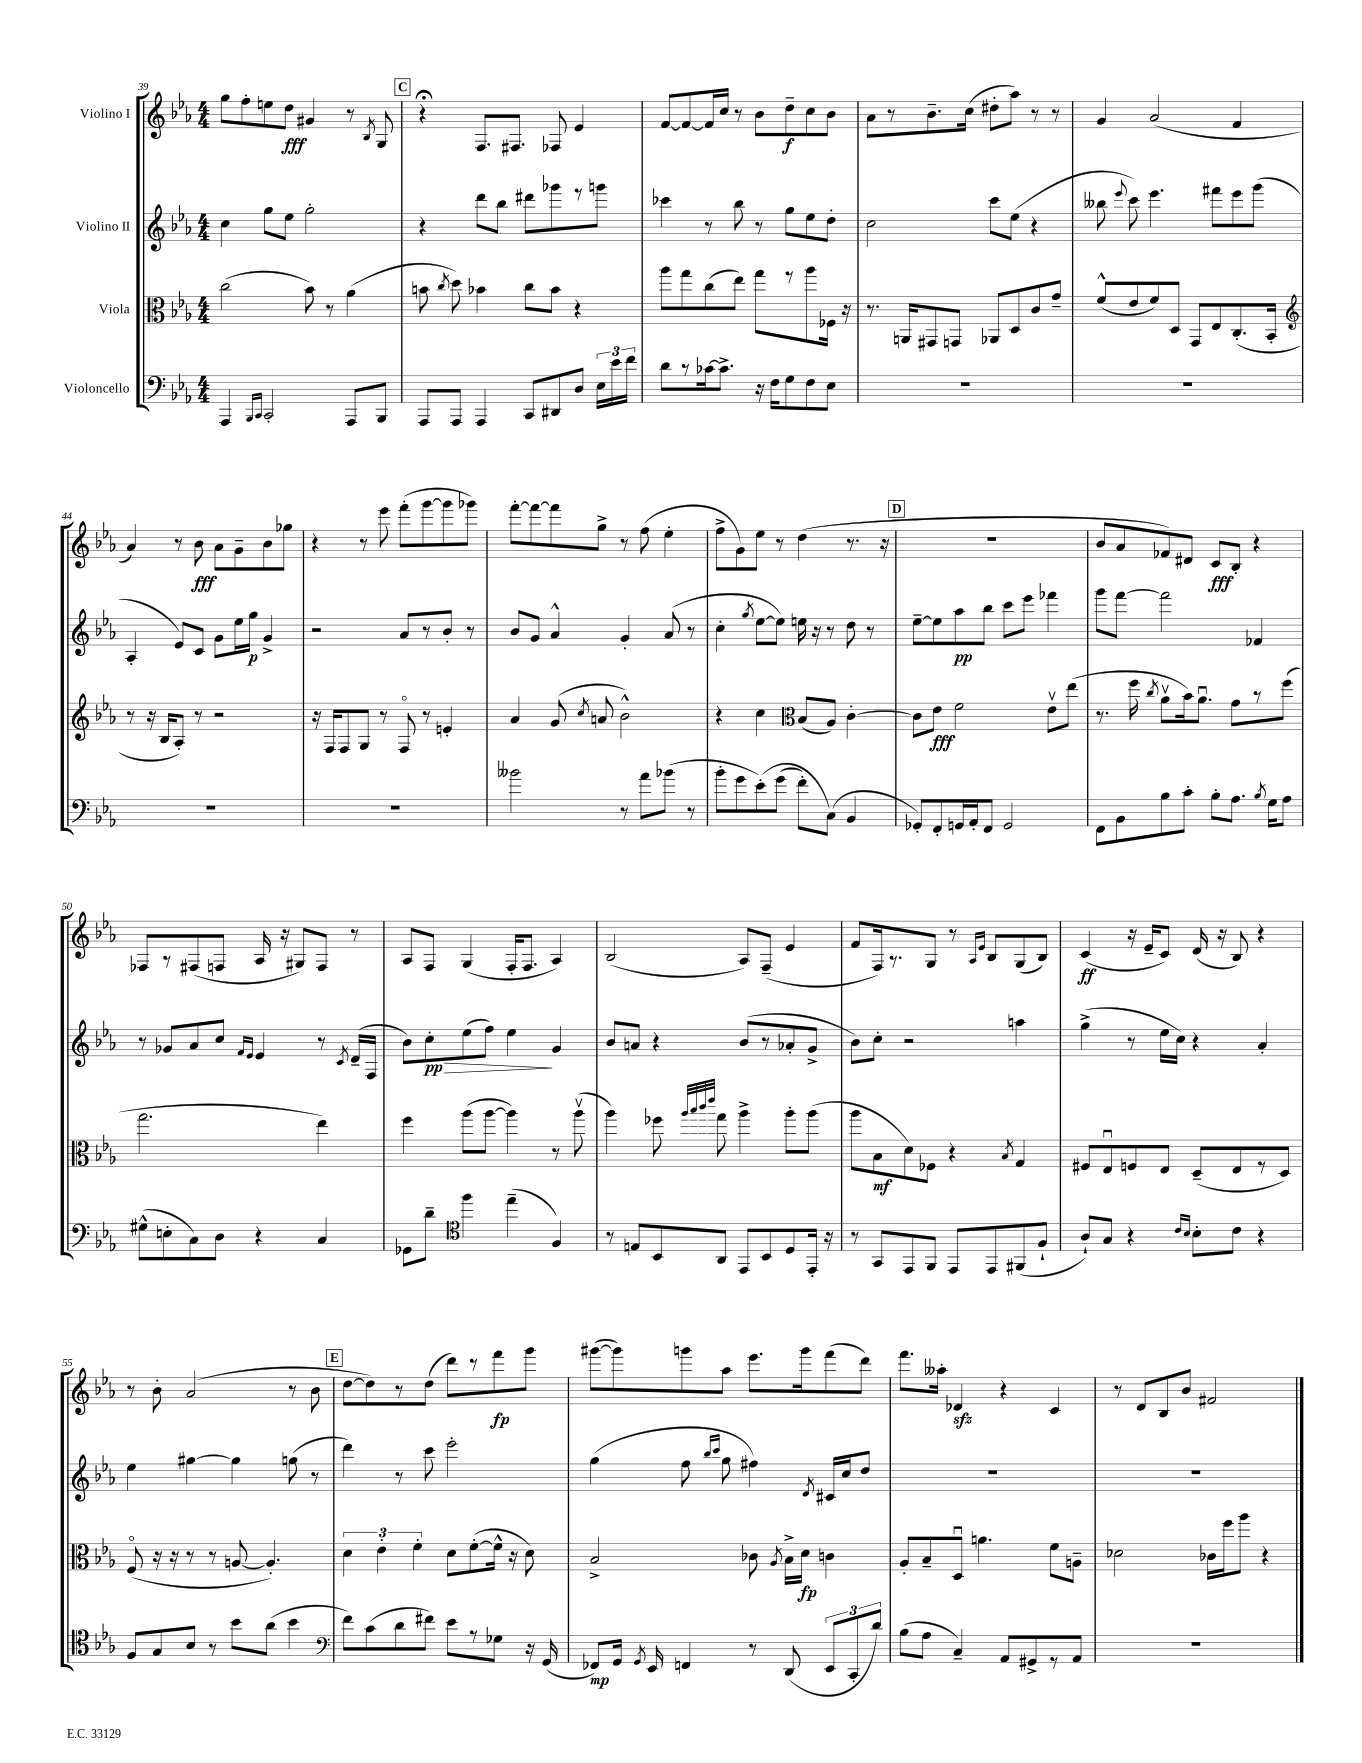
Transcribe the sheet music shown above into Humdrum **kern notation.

**kern	**kern	**kern	**kern
*staff4	*staff3	*staff2	*staff1
*clefF4	*clefC3	*clefG2	*clefG2
*k[b-e-a-]	*k[b-e-a-]	*k[b-e-a-]	*k[b-e-a-]
*M4/4	*M4/4	*M4/4	*M4/4
4AAA-	(2cc	4cc	8gg
.	.	.	8ff'
16qqBBB-	.	.	.
16qqCC	.	.	.
2CC'	.	8gg	8ee
.	.	8ee-	8dd
.	8b-)	2gg'	4g#
.	8r	.	.
8AAA-	(4a-	.	8r
.	.	.	8qB-
8BBB-	.	.	8G
=	=	=	=
8AAA-	8b	4r	4r;
.	8qcc	.	.
8AAA-	8dd)	.	.
4AAA-	4b-	8ddd	8.F
.	.	8bb-	.
.	.	.	8.F#
8CC	8cc	8ddd#	.
8DD#	8b-	8ggg-	8F-
8D	4r	8r	4e-
24E-	.	8ggg	.
24e-	.	.	.
24f	.	.	.
=	=	=	=
8d	8aa-	4ccc-	[8f
8r	8gg	.	8f_
[16c-	(8cc	8r	16f]
8.c-^]	.	.	16cc
.	8ee-)	8bb-	8r
16r	8gg	8r	8b-
16F	.	.	.
8G	8r	8gg	8dd~
8F	8aa-	8ee-	8cc
8E-	16F-	8dd'	8b-
.	16r	.	.
=	=	=	=
1r	8.r	2cc	8a-
.	.	.	8r
.	16AA	.	.
.	8GG#	.	8.b-~
.	8GG	.	.
.	.	.	(16cc
.	8AA-	8ccc	8dd#'
.	8D	(8ee-	8aa-)
.	8c	4r	8r
.	8g~	.	8r
=	=	=	=
1r	(8f^^	8bb--	4g
.	.	8qqeee-	.
.	8e-	8ccc)	.
.	8f)	4.eee-	(2a-
.	8D	.	.
.	8GG	.	.
.	8E-	8fff#	.
.	(8.C'	8eee-	4f
.	.	(8ggg	.
.	16BB-'	.	.
=	=	=	=
*	*clefG2	*	*
1r	8r	4A-'	4a-)
.	16r	.	.
.	16B-	.	.
.	8A-')	8e-)	8r
.	8r	8c	8b-
.	2r	8g	8a-
.	.	16ee-	8g~
.	.	16gg	.
.	.	4g^	8b-
.	.	.	8gg-
=	=	=	=
1r	16r	2r	4r
.	16F	.	.
.	8F	.	.
.	8G	.	8r
.	8r	.	8eee-
.	8Fo	8a-	(8fff'
.	8r	8r	[8ggg
.	4e'	8b-'	8ggg]
.	.	8r	8ggg-)
=	=	=	=
2b--	4a-	8b-	[8fff'
.	.	8g	8fff_
.	(8g	4a-^^	8fff]
.	8qcc	.	.
.	8a	.	8gg^
8r	2b-^^)	4g'	8r
8a-	.	.	(8ff
(8b-	.	(8a-	4ee-'
8r	.	8r	.
=	=	=	=
8b-'	4r	4cc'	8ff^
8g	.	.	8g)
.	.	8qgg	.
&(8e-')	4cc	[8ee-	8ee-
(8g	.	8ee-])	8r
*	*clefC3	*	*
8f')	(8B-	16ee	(4dd
.	.	16r	.
(8C&)	8A-)	8r	.
4BB-	[4c'	8dd	8.r
.	.	8r	.
.	.	.	16r
=	=	=	=
8GG-')	8c]	[8ee-~	1r
8FF'	8e-	8ee-]	.
16GG	2f	8aa-	.
16AA-'	.	.	.
8FF	.	8bb-	.
2GG	.	8ccc	.
.	.	8eee-	.
.	8e-v	4fff-	.
.	(8ee-	.	.
=	=	=	=
8FF	8.r	8ggg	8b-
8BB-	.	[8fff	8a-
.	16ff	.	.
.	8qcc	.	.
8B-	8a-v	2fff]	8f-)
8c'	16b-)	.	8d#
.	8.a-u	.	.
8B-'	.	.	8c
8.A-	8g	.	8B-'
.	8r	4f-	4r
8qB-	.	.	.
16G	.	.	.
8A-	(8ff	.	.
=	=	=	=
(8G#^^	2.gg	8r	8F-
8E'	.	8g-	8r
8C)	.	8a-	(8F#
8D	.	8cc	8F
.	.	16qqf	.
.	.	16qqe-	.
4r	.	4e-	16A-
.	.	.	16r
.	.	.	8G#)
4C	4ee-)	8r	8F
.	.	8qc	.
.	.	(16d~	8r
.	.	16F	.
=	=	=	=
8GG-	4ff	8b-)	8A-
8d~	.	8cc'	8F
*clefC4	*	*	*
4ff	(8aa-	(8ee-	(4G
.	[8aa-	8ff)	.
(4ee-~	4aa-])	4ee-	16F'
.	.	.	8.F
4F)	8r	4g	4A-)
.	(8aa-v	.	.
=	=	=	=
8r	4aa-)	8b-	(2B-
8E	.	8a	.
8BB-	8ff-	4r	.
.	32qqaa-	.	.
.	32qqbb-	.	.
.	32qqccc	.	.
.	32qqeee-	.	.
8AA-	8gg	.	.
8EE-	4aa-^	(8b-	8A-)
8BB-	.	8r	(8F~
8D	8aa-'	8a-'	4e-
16EE-'	(8aa-	8g^	.
16r	.	.	.
=	=	=	=
8r	8aa-	8b-)	8f
8GG	8B-	8cc'	16F)
.	.	.	8.r
8EE-	8d)	2r	.
8FF	8F-	.	8G
8EE-	4r	.	8r
.	.	.	16qqA-
.	.	.	16qqe-
8EE-	.	.	8B-
.	8qB-	.	.
(8FF#	4G	4aa	(8G
8F`	.	.	8B-)
=	=	=	=
8A-`)	8F#	(4gg^	(4c
8G	8E-u	.	.
4r	8F	8r	16r
.	.	.	16e-~
.	8E-	16ee-	8c)
.	.	16cc)	.
16qqc	.	.	.
16qqB-	.	.	.
8B-'	(8D~	4r	(16d
.	.	.	16r
8c	8E-	.	8B-)
4r	8r	4a-'	4r
.	8D)	.	.
=	=	=	=
8F	(8Fo	4ee-	8r
8G	16r	.	8b-'
.	16r	.	.
8B-	8r	[4gg#	(2a-
8r	8r	.	.
8b-	[8A	4gg#]	.
(8a-	4.A'])	.	.
4b-	.	(8gg	8r
.	.	8r	8b-
=	=	=	=
*clefF4	*	*	*
8f)	6d	4ddd)	[8dd
(8c	.	.	8dd])
.	6e-'	.	.
8d	.	8r	8r
.	6f'	.	.
8f#)	.	8ccc	(8dd
8e-	8d	2eee-'	8ddd)
8r	([8f'	.	8r
8G-	16f^^]	.	8fff
.	16r	.	.
16r	8d)	.	8ggg
(16GG	.	.	.
=	=	=	=
8FF-)	2B-^	(4gg	([8ggg#
16GG	.	.	8ggg#])
8qGG	.	.	.
16EE-	.	.	.
4FF	.	8ff	8ggg
.	.	16qqbb-	.
.	.	16qqccc	.
.	.	8gg	8aa-
8r	8c-	4ff#)	8.eee-
.	8qA-	.	.
(8DD	16B-^	.	.
.	16d	.	16ggg
.	.	8qd	.
12EE-	4c	16c#	(8fff
.	.	16cc	.
12CC'	.	.	.
.	.	8dd	8ddd)
12d)	.	.	.
=	=	=	=
(8B-	8A-'	1r	8.fff
8A-	8B-~	.	.
.	.	.	16aa--'
4C~)	8Du	.	4d-
.	4.a	.	.
8AA-	.	.	4r
8GG#^	.	.	.
8r	8f	.	4c
8AA-	8A~	.	.
=	=	=	=
1r	2d-	1r	8r
.	.	.	8d
.	.	.	8B-
.	.	.	8b-
.	16c-	.	2f#
.	16ff	.	.
.	8aa-	.	.
.	4r	.	.
==	==	==	==
*-	*-	*-	*-
